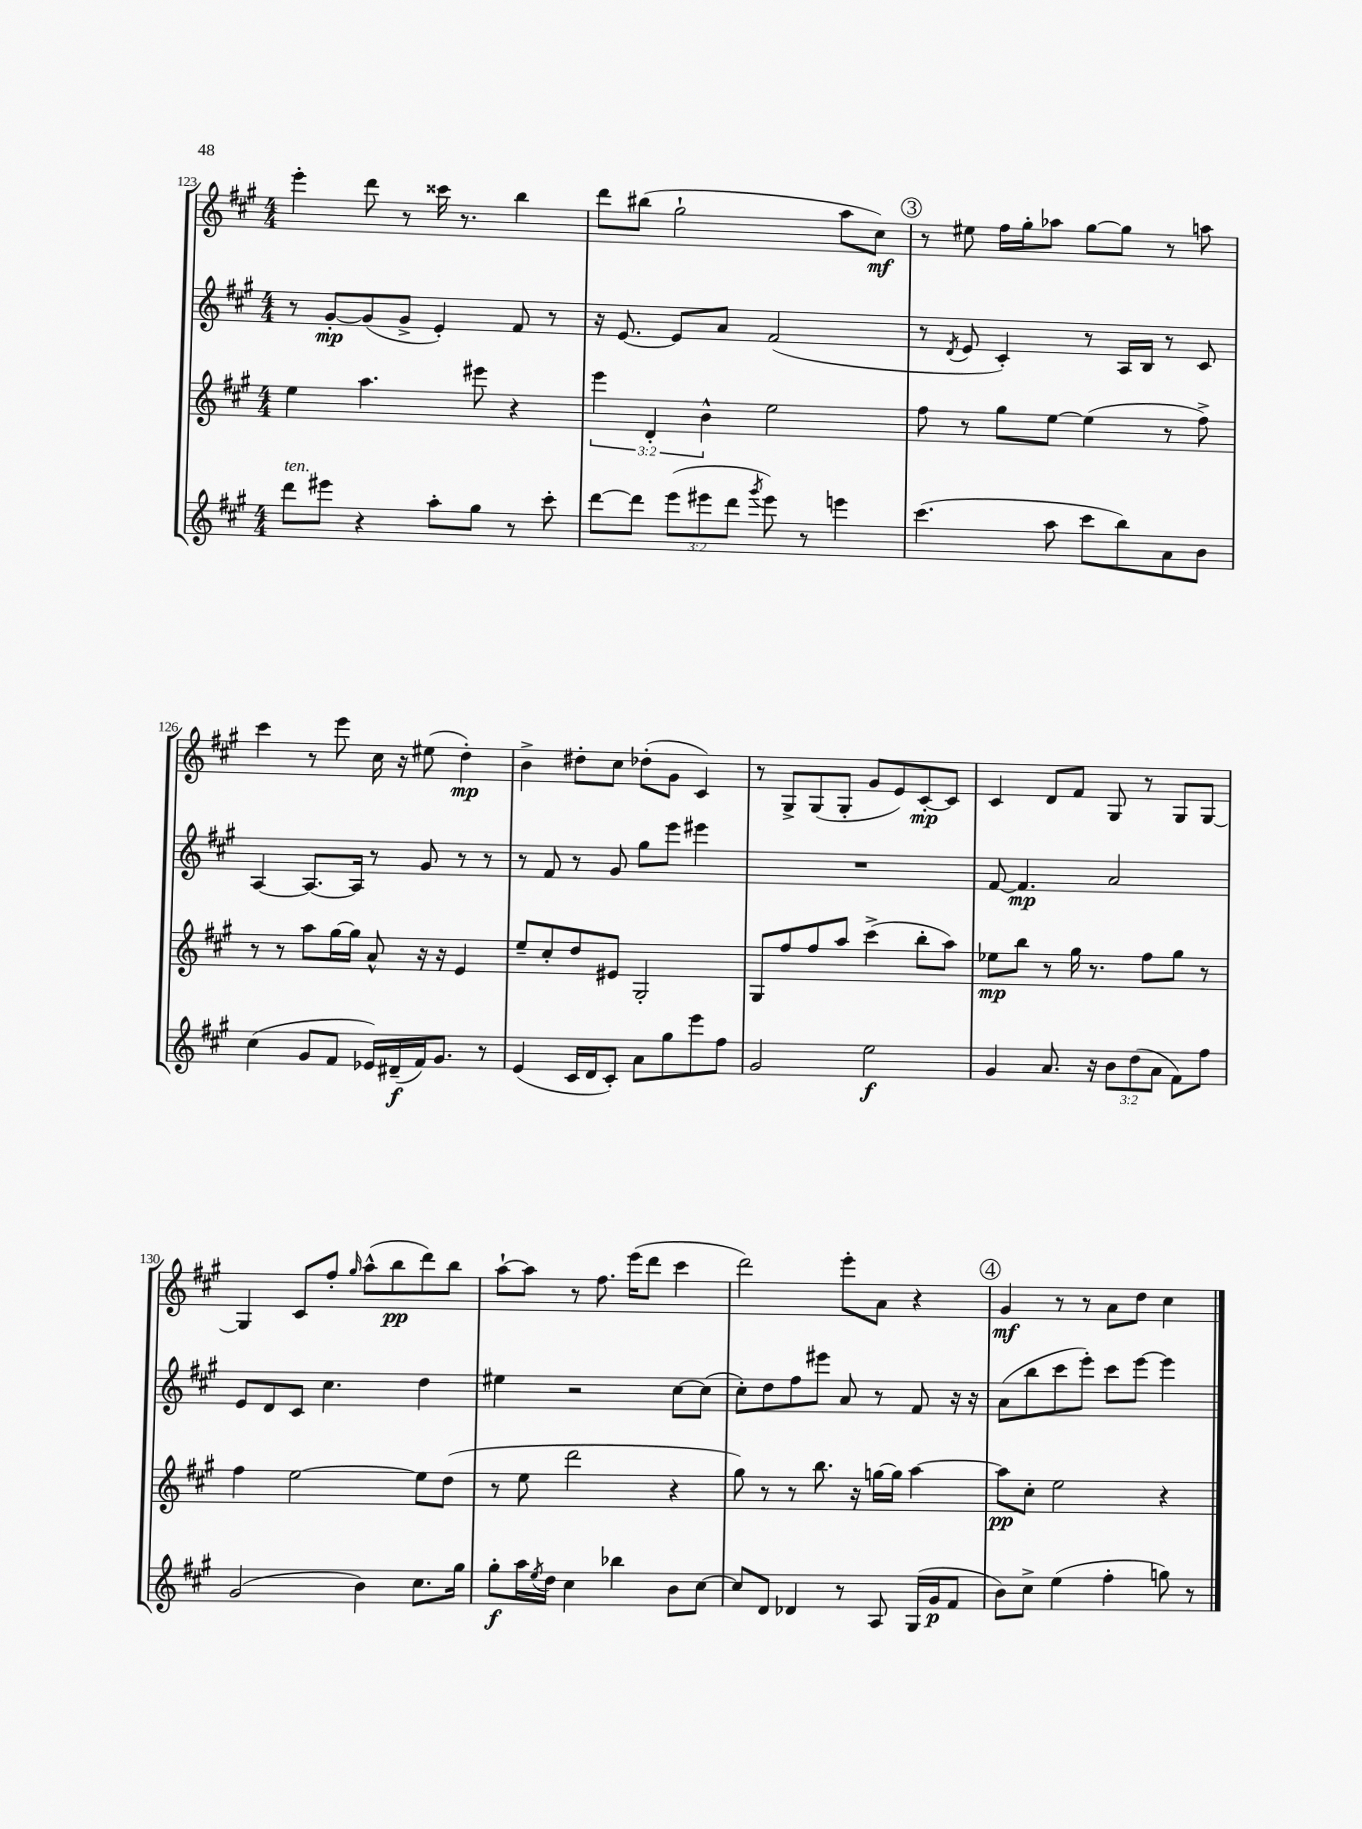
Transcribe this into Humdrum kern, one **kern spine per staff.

**kern	**kern	**kern	**kern
*staff4	*staff3	*staff2	*staff1
*clefG2	*clefG2	*clefG2	*clefG2
*k[f#c#g#]	*k[f#c#g#]	*k[f#c#g#]	*k[f#c#g#]
*M4/4	*M4/4	*M4/4	*M4/4
8ddd	4ee	8r	4eee'
8eee#	.	[8g#'	.
4r	4.aa	(8g#]	8ddd
.	.	8g#^	8r
8aa'	.	4e')	16ccc##
.	.	.	8.r
8gg#	8eee#	.	.
8r	4r	8f#	4bb
8ccc#'	.	8r	.
=	=	=	=
[8ddd	6eee	16r	8ddd
.	.	[8.e	.
8ddd]	.	.	(8bb#
.	6d'	.	.
(12eee	.	8e]	2gg#`
12eee#	6b^^	.	.
.	.	8a	.
12ddd	.	.	.
8qggg#	.	.	.
8eee#)	2ee	(2f#	.
8r	.	.	.
4eee	.	.	8aa
.	.	.	8cc#)
=	=	=	=
(4.ccc#	8ff#	8r	8r
.	.	8qd	.
.	8r	8e	8ee#
.	8gg#	4c#')	16ff#
.	.	.	16gg#'
8aa	[8ee	.	8aa-
8ccc#	(4ee]	8r	[8gg#
8bb)	.	16A	8gg#]
.	.	16B	.
8a	8r	8r	8r
8b	8ff#^)	8c#	8aa
=	=	=	=
(4cc#	8r	[4A	4ccc#
.	8r	.	.
8g#	8aa	8.A_	8r
8f#	[16gg#	.	8eee
.	16gg#]	16A]	.
16e-)	8a^^	8r	16cc#
(16d#~	.	.	16r
16f#)	16r	8g#	(8ee#
8.g#	16r	.	.
.	4e	8r	4dd')
8r	.	8r	.
=	=	=	=
(4e	8ee~	8r	4b^
.	8cc#'	8f#	.
16c#	8dd	8r	8dd#'
16d	.	.	.
8c#')	8e#	8g#	8cc#
8a	2G#'	8gg#	(8dd-'
8gg#	.	8eee	8g#
8eee	.	4eee#	4c#)
8ff#	.	.	.
=	=	=	=
2g#	8G#	1r	8r
.	8ff#	.	8G#^
.	8ff#	.	(8G#
.	8aa	.	8G#'
2ee	(4ccc#^	.	8g#
.	.	.	8e)
.	8bb'	.	[8c#'
.	8aa)	.	8c#]
=	=	=	=
4g#	8ee-	[8f#	4c#
.	8bb	4.f#]	.
8.a	8r	.	8d
.	16gg#	.	8f#
16r	8.r	.	.
12b	.	2a	8G#
(12dd	.	.	.
.	8ff#	.	8r
12a	.	.	.
8f#)	8gg#	.	8G#
8ff#	8r	.	[8G#
=	=	=	=
(2g#	4ff#	8e	4G#]
.	.	8d	.
.	[2ee	8c#	8c#
.	.	4.cc#	8ff#'
.	.	.	16qqgg#
4b)	.	.	(8aa^^
.	.	.	8bb
8.cc#	8ee]	4dd	8ddd)
.	(8dd	.	8bb
16gg#	.	.	.
=	=	=	=
8gg#'	8r	4ee#	[8aa`
16aa	8ee	.	8aa]
8qee	.	.	.
16dd	.	.	.
4cc#	2ddd	2r	8r
.	.	.	8.ff#
4bb-	.	.	.
.	.	.	(16eee
.	.	.	8ddd
8b	4r	[8cc#	4ccc#
[8cc#	.	(8cc#]	.
=	=	=	=
8cc#]	8gg#)	8cc#')	2ddd)
8d	8r	8dd	.
4d-	8r	8ff#	.
.	8.bb	8eee#	.
8r	.	8a	8eee'
.	16r	.	.
8A	[16gg	8r	8a
.	16gg]	.	.
(16G#	[4aa	8f#	4r
16g#	.	.	.
8f#	.	16r	.
.	.	16r	.
=	=	=	=
8b)	8aa]	(8a	4g#
8cc#^	8cc#'	8bb	.
(4ee	2ee	8ccc#	8r
.	.	8eee')	8r
4ff#'	.	8ccc#	8a
.	.	[8eee	8dd
8gg)	4r	4eee]	4cc#
8r	.	.	.
==	==	==	==
*-	*-	*-	*-
